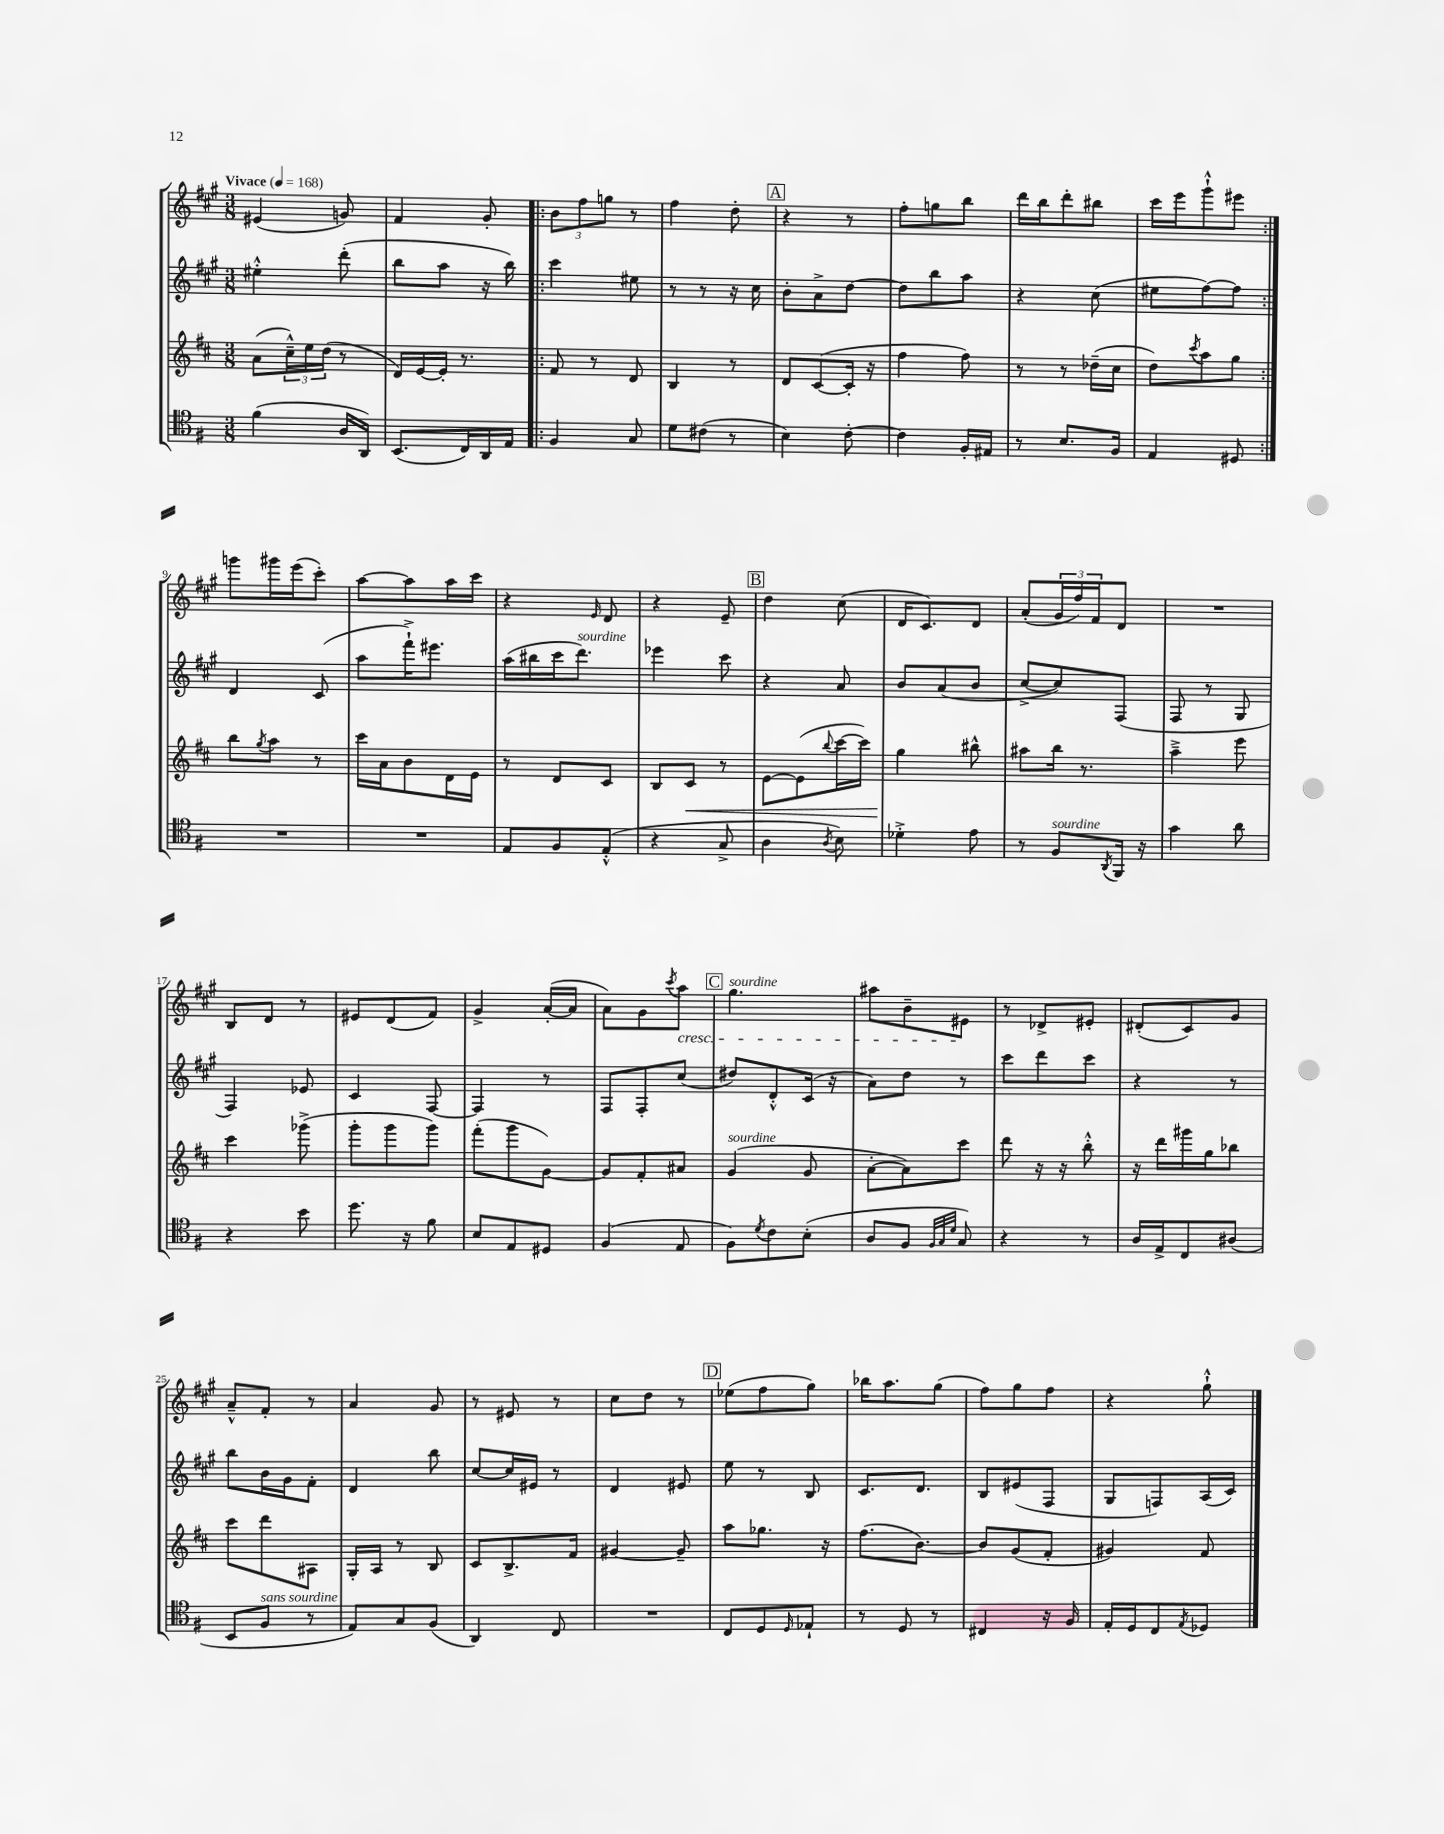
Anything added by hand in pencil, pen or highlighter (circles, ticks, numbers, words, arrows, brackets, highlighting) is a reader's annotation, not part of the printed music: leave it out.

**kern	**kern	**kern	**kern
*staff4	*staff3	*staff2	*staff1
*clefC4	*clefG2	*clefG2	*clefG2
*k[f#]	*k[f#c#]	*k[f#c#g#]	*k[f#c#g#]
*M3/8	*M3/8	*M3/8	*M3/8
*MM168	*MM168	*MM168	*MM168
(4f#	(8a	4ee#'^^	(4e#
.	24cc#~^^)	.	.
.	24ee	.	.
.	(24dd	.	.
16A	8r	(8ddd'	8g)
16AA)	.	.	.
=	=	=	=
(8.BB	16d)	8bb	4f#
.	[16e	.	.
.	16e']	8aa	.
16C)	8.r	.	.
16AA	.	16r	8g#'
16E	.	16bb)	.
=!|:	=!|:	=!|:	=!|:
4F#	8f#	4ccc#	12b
.	.	.	12ff#
.	8r	.	.
.	.	.	12gg
8G	8d	8ee#	8r
=	=	=	=
8d	4B	8r	4ff#
(8c#	.	8r	.
8r	8r	16r	8dd'
.	.	16cc#	.
=	=	=	=
4B)	8d	8b'	4r
.	([8c#	8a^	.
[8c'	16c#']	[8dd	8r
.	16r	.	.
=	=	=	=
4c]	4ff#	8dd]	8ff#'
.	.	8bb	8gg
16F#'	8ff#)	8aa	8bb
16E#	.	.	.
=	=	=	=
8r	8r	4r	16ddd
.	.	.	16bb
8.B	8r	.	8ddd'
.	(16dd-~	(8cc#	8bb#
16F#	16cc#	.	.
=	=	=	=
4E	8dd)	8ee#	16ccc#
.	.	.	16eee
.	8qccc#	.	.
.	8aa	[8ff#)	8ggg#`^^
8D#	8gg	8ff#]	8eee#
=:|!	=:|!	=:|!	=:|!
4.r	8bb	4d	8ggg
.	8qgg	.	.
.	8aa	.	16ggg#
.	.	.	(16eee
.	8r	(8c#	8ccc#')
=	=	=	=
4.r	16ccc#	8aa	[8aa
.	16a	.	.
.	8b	16fff#`^)	8aa]
.	.	8.eee#	.
.	16d	.	16aa
.	16e	.	16ccc#
=	=	=	=
8E	8r	(16aa	4r
.	.	16bb#	.
8F#	8d	16ccc#	.
.	.	8.ddd)	.
.	.	.	16qqe
(8E'^^	8c#	.	8d
=	=	=	=
4r	8B	4eee-	4r
.	8c#	.	.
8G^	8r	8ccc#	8e~
=	=	=	=
4A	[8e	4r	4dd
.	(8e]	.	.
8qA	8qqbb	.	.
8B)	[16ccc#	8a	(8cc#
.	16ccc#])	.	.
=	=	=	=
4d-'^	4gg	8b	16d
.	.	.	8.c#)
.	.	(8a	.
8e	8bb#^^	8b	8d
=	=	=	=
8r	8aa#	[8cc#^	(8a'
8F#	16bb	8cc#])	24g#
.	.	.	24ff#)
.	8.r	.	.
.	.	.	24f#
8qAA	.	.	.
16FF#	.	(8F#	8d
16r	.	.	.
=	=	=	=
4g	4aa~^	8F#	4.r
.	.	8r	.
8a	8eee	8G#	.
=	=	=	=
4r	4ccc#	4F#)	8B
.	.	.	8d
8b	(8ggg-^	8e-	8r
=	=	=	=
8.dd	8ggg'	4c#	8e#
.	8ggg	.	(8d
16r	.	.	.
8f#	8ggg)	[8F#	8f#)
=	=	=	=
8B	(8fff#'	4F#]	4g#^
8E	8ggg	.	.
8D#	[8g)	8r	([16a'
.	.	.	16a]
=	=	=	=
(4F#	8g]	8F#	8a)
.	8f#'	8F#'	8g#
.	.	.	8qccc#
8E	8a#	(8cc#	8aa
=	=	=	=
8F#)	(4g	8dd#)	4.gg#
8qd	.	.	.
8c	.	8d'^^	.
(8B'	8g	(16c#	.
.	.	16r	.
=	=	=	=
8A	[8a'	8a)	8aa#
8F#	8a])	8dd	8b~
32qqF#	.	.	.
32qqG	.	.	.
32qqd	.	.	.
8G)	8ccc#	8r	8e#
=	=	=	=
4r	8ddd	8ccc#	8r
.	16r	8ddd	8d-^
.	16r	.	.
8r	8bb'^^	8ccc#	8e#'
=	=	=	=
16A	16r	4r	(8d#'
16E^	16ddd	.	.
8C	16ggg#	.	8c#)
.	16gg	.	.
(8A#	8bb-	8r	8g#
=	=	=	=
8BB	8ccc#	8bb	8a~^^
8F#	8ddd	16b	8f#'
.	.	16g#	.
8r	8A#	8f#'	8r
=	=	=	=
8E)	16G'	4d	4a
.	16A	.	.
8G	8r	.	.
(8F#	8B	8bb	8g#
=	=	=	=
4AA)	8c#	[8cc#	8r
.	8.B^	16cc#]	8e#
.	.	16e#	.
8C	.	8r	8r
.	16f#	.	.
=	=	=	=
4.r	[4g#	4d	8cc#
.	.	.	8dd
.	8g#~]	8e#	8r
=	=	=	=
8C	8aa	8ee	(8ee-
8D	8.gg-	8r	8ff#
16qqD	.	.	.
8E-`	.	8B	8gg#)
.	16r	.	.
=	=	=	=
8r	(8.ff#	8.c#	16bb-
.	.	.	8.aa
8D	.	.	.
.	[8.b)	8.d	.
8r	.	.	(8gg#
=	=	=	=
4C#	8b]	8B	8ff#)
.	(8g	(8e#	8gg#
16r	8f#'	8F#	8ff#
16F#	.	.	.
=	=	=	=
16E'	4g#)	8G#	4r
16D	.	.	.
8C	.	8F)	.
8qE	.	.	.
8D-	8f#	(16A	8gg#`^^
.	.	16c#)	.
==	==	==	==
*-	*-	*-	*-
